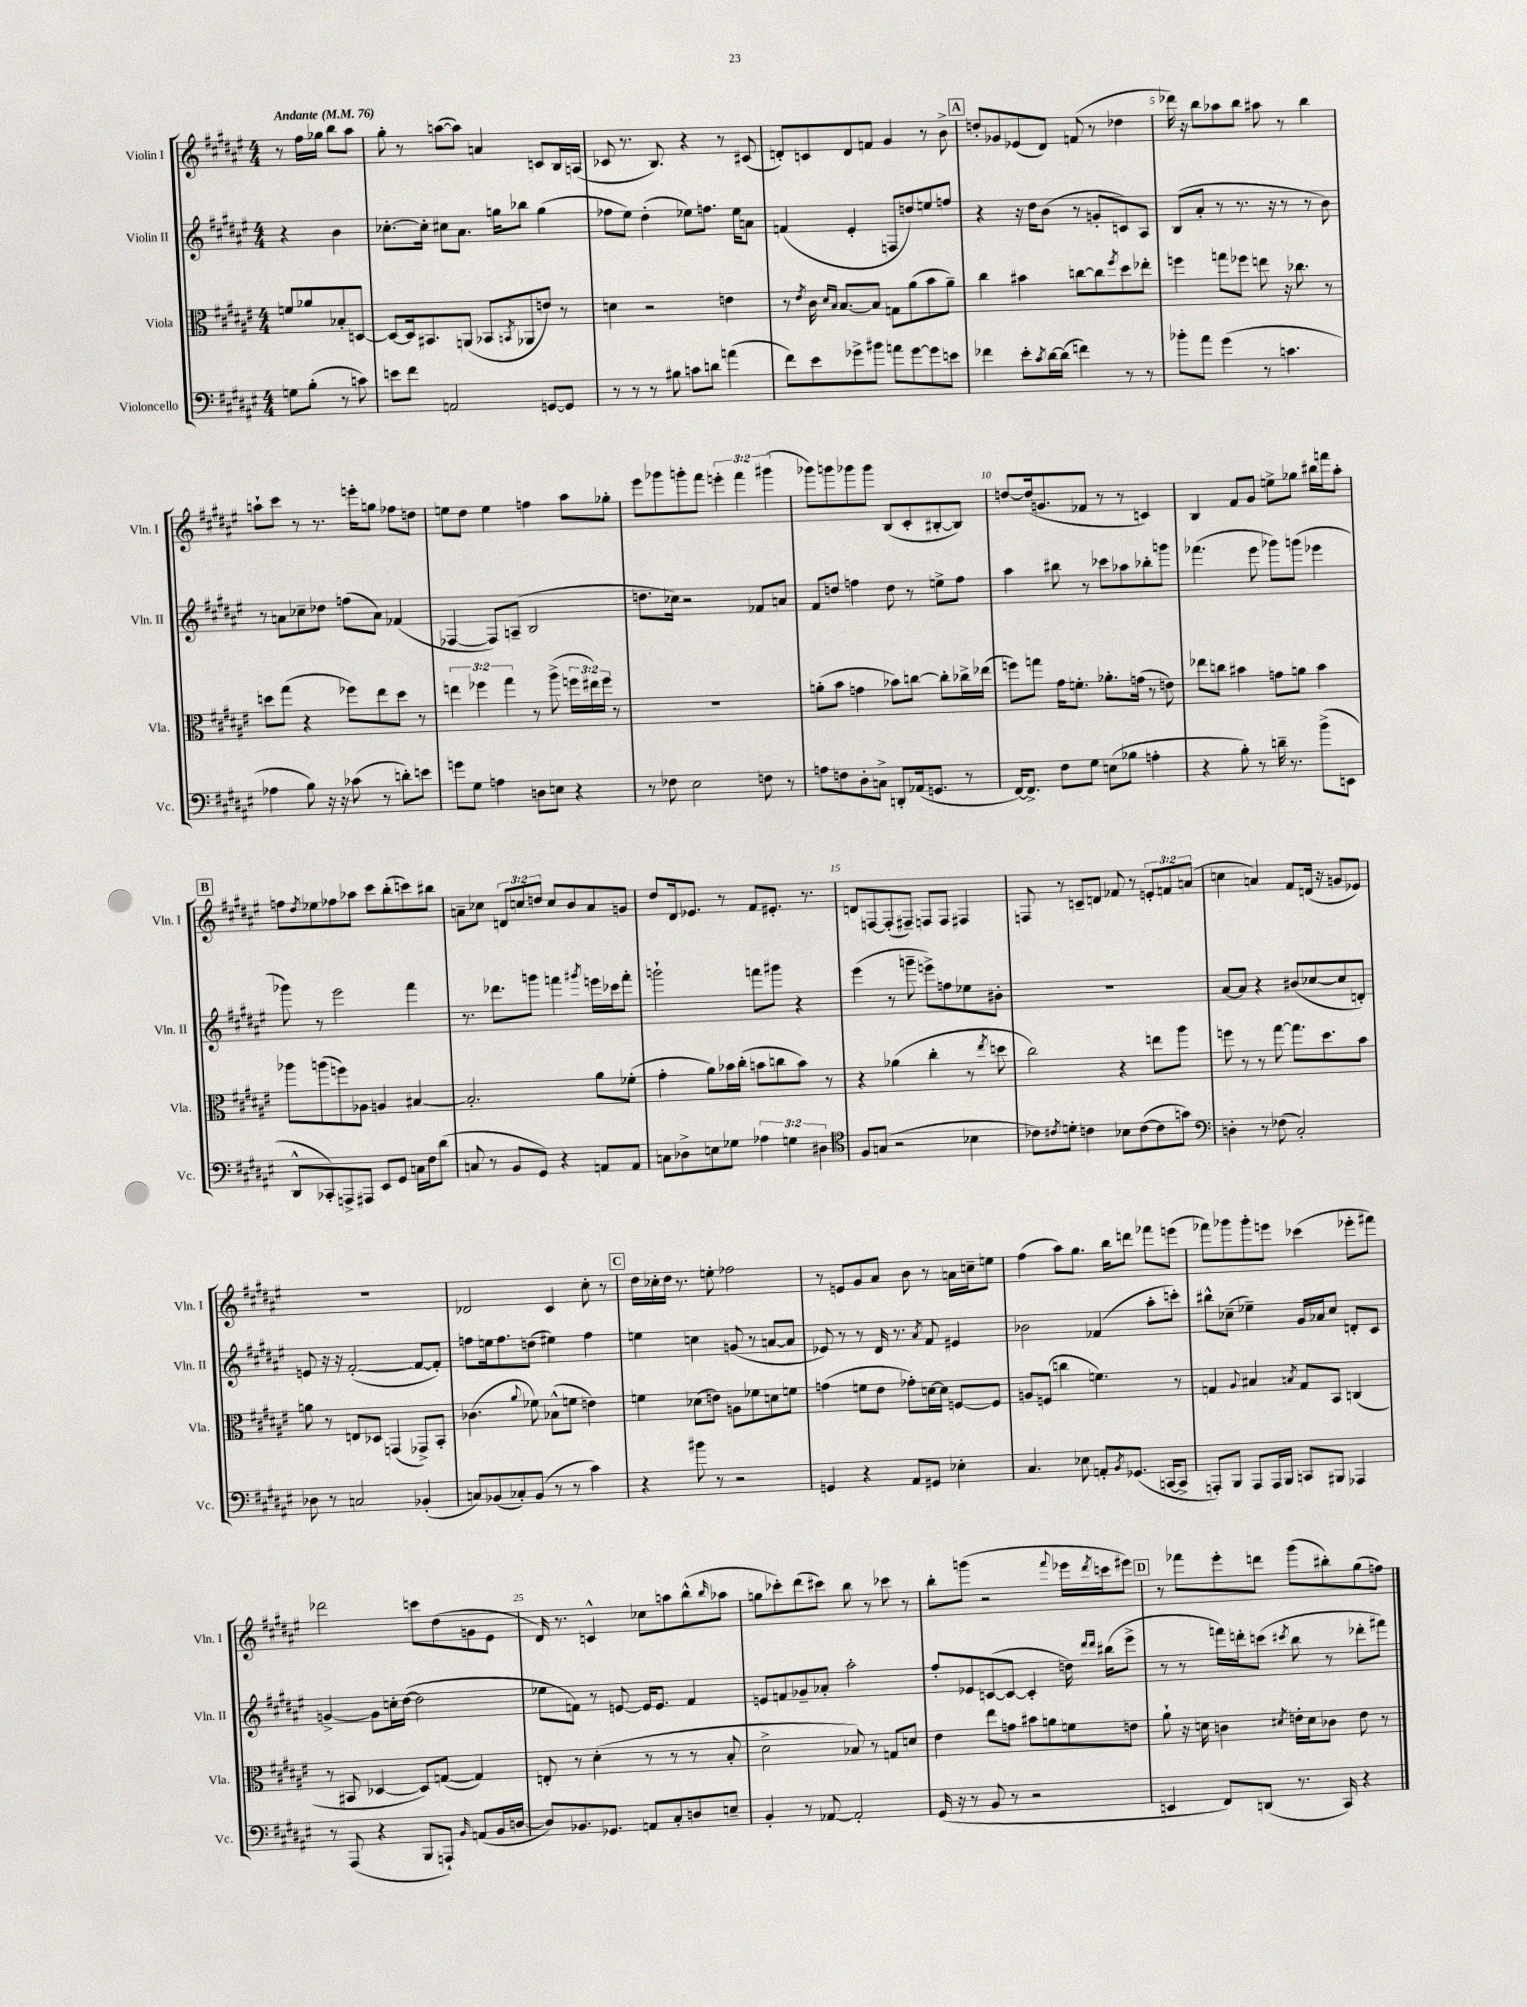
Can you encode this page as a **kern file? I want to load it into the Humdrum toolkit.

**kern	**kern	**kern	**kern
*staff4	*staff3	*staff2	*staff1
*clefF4	*clefC3	*clefG2	*clefG2
*k[f#c#g#d#a#e#]	*k[f#c#g#d#a#e#]	*k[f#c#g#d#a#e#]	*k[f#c#g#d#a#e#]
*M4/4	*M4/4	*M4/4	*M4/4
*MM76	*MM76	*MM76	*MM76
8G	8f	4r	8r
(8B'	8a-	.	16ff#
.	.	.	16gg-
8r	8B-'	4b	8bb
8c)	[8D	.	8aa#
=	=	=	=
8e	8D_	[8.cc-'	8gg#'
8f#	16D]	.	8r
.	8.BB#	16cc-']	.
2AA	.	8cc#	([8aa
.	(8AA	8.a#	8aa])
.	8BB-	.	4a
.	.	16gg	.
.	8qBB	.	.
.	8AA-	8bb-	.
[8GG	8e)	(4gg	8c
8GG]	8r	.	16B
.	.	.	(16A
=	=	=	=
8r	4d	8ff-	8c-
8r	.	8ee#)	8.r
8r	2r	(4dd#'	.
.	.	.	8.B)
8B#	.	.	.
8c	.	8ee-)	4r
8d	.	8.ff	.
(4a	4e	.	8r
.	.	16ee-	.
.	.	8a	(8c#
=	=	=	=
8f#)	8r	(4f	8d')
.	8qe#	.	.
8e#	16c#	.	8c
.	16qqd#	.	.
.	16qqB	.	.
.	[8.B	.	.
8g-^	.	4e#'	8d
8b#	8B]	.	8f
8a	8G	8F	4g#
[8g-	(8a#	8dd)	.
8g-]	8b	8ee	8r
8e	8a#~)	8ff	8b^
=	=	=	=
4f-	4cc#	4r	8dd'
.	.	.	8g-
8e#'	4b#	16r	(8e-
.	.	16dd#	.
8qc#	.	.	.
[16d#	.	(8b	8d#)
(16d#]	.	.	.
4f)	[8cc	8r	(8f
.	8cc]	8g'	8r
.	8qff#	.	.
8r	8dd#	8c)	4dd-
8r	8ee-'	8A#	.
=	=	=	=
8b-'	4ff	(8B	16ddd-)
.	.	.	16r
8a#	.	8a#'	8bb
(4g#	8gg	8r	8aa-
.	8ff-	8.r	8bb
8r	8ee	.	8aa#
.	.	16r	.
4.c	16r	8r	8r
.	8.cc-	.	.
.	.	8r	4bb
.	8r	8b)	.
=	=	=	=
4A-	8dd	8r	8aa`
.	(8gg#	8a	8ccc#
8B)	4r	8cc-~	8r
16r	.	8dd-	8.r
16r	.	.	.
(8c-	8ff-)	(8ff	.
.	.	.	16eee'
8r	8ee#	8a)	8gg
8d')	8dd	(4f-	8ff-
8e	8r	.	8dd
=	=	=	=
8g	6ee	[4F-	8ee
8G#	.	.	8dd#
.	6ff-	.	.
4A	.	8F-])	4ee
.	6gg#	.	.
.	.	(8A~	.
8D	8r	2B	4ff
8E	(8aa#^	.	.
4r	24ff	.	8aa#
.	24ee#)	.	.
.	24ff	.	.
.	8r	.	8gg-'
=	=	=	=
8r	1r	8.dd	8eee#
8F-	.	.	8ggg-
.	.	16cc-)	.
2E#	.	2r	8ggg'
.	.	.	8fff#
.	.	.	6eee'
.	.	.	6fff#
8F	.	8f-	.
.	.	.	(6ggg#
8r	.	8a	.
=	=	=	=
8A	(8a'	8f#	8ggg-)
8F	8b	8dd	8ggg
8D#'	4g	4ff	8ggg-
8C^	.	.	8ggg-
8DD'	8b-)	8dd	(8B
(16AA-	[8cc	8r	8c#'
8.GG	.	.	.
.	8cc']	8ee^	[8B#'
8r	16cc-^	8ff	8B#])
.	(16ee-	.	.
=	=	=	=
[16FF#)	8ff)	4aa#	[8dd
8.FF#^]	.	.	.
.	8gg	.	(16dd]
.	.	.	8.g
8F#	16g#	8bb#	.
.	8.f'	.	.
8G#	.	8r	8f-
(8E	8.a-'	8ccc-	8r
8B-	.	8aa-	8r
.	(16g	.	.
4A'	8r	8bb-'	4c)
.	8e)	8ggg	.
=	=	=	=
4r	8ee-	(4.fff-	4B
.	8cc	.	.
8B')	4b#	.	8f#
8r	.	8eee#	8g#
16d~	8g	8ggg-)	8ee^
8.r	.	.	.
.	8a	(8ggg	8gg-
(8b^	4b#	4eee-	16bb#
.	.	.	16fff
8EE	.	.	8aa#'
=	=	=	=
8DD#^^	8aa-	8ggg-)	8ff
.	.	.	8qdd#
8CC-')	(8aa	8r	8ee-
8AAA^	8ff)	2eee#	8ff-
8AAA#	8A-	.	8aa-
8EE#	4A	.	8ccc#
8GG#	.	.	(8bb'
16C	[4B#	4fff#	8ccc)
16F#	.	.	.
(8d#	.	.	8bb#
=	=	=	=
8C	2.B#']	8.r	8a~
8r	.	.	8cc-
.	.	8.ddd-	.
8BB	.	.	12d
.	.	.	12cc
8GG#)	.	8ggg	.
.	.	.	12dd
4r	.	4fff	8cc
.	.	.	8b
.	.	8qggg#	.
8AA	8a#	16eee	8a
.	.	16ccc-	.
8AA	(8f-'	8fff'	8g
=	=	=	=
8C	4g#'	2ggg`	8dd#
8D-^	.	.	16d#
.	.	.	8.e-
8E	8a#)	.	.
8G-	16b-	.	8r
.	(16cc#'	.	.
6A-	8b	8fff	8f#
.	8cc	8ggg#	8.e#'
6G	.	.	.
.	8b)	4r	.
.	.	.	8.r
6D#	.	.	.
.	8r	.	.
=	=	=	=
*clefC4	*	*	*
8F#	4r	(4eee#	8d
(8G	.	.	[8F
2r	(4a-	8r	(8F']
.	.	8ggg~	8F#~)
.	4cc#'	8eee^)	8F
.	.	8ff	8F
4B-	8r	8ee-	4F#
.	8qee#	.	.
.	8dd	8b#'	.
=	=	=	=
8c-)	2cc#)	1r	8F
8qc#	.	.	.
8d'	.	.	8r
4c	.	.	8c~
.	.	.	8d
8B-	4r	.	8f-
([8c	.	.	8r
8c]	8ee	.	12e'
.	.	.	12f
8g)	8aa#	.	.
.	.	.	(12a
=	=	=	=
*clefF4	*	*	*
4D'	8ff	[8a#	4cc
.	8r	8a#]	.
8r	8r	4r	4a)
(8F-	[8gg#	.	.
2C#')	8.gg#]	(8b#	8f#
.	.	[8cc-	(16d
.	8.dd#	.	16r
.	.	8cc-]	8g
.	8b	8d')	8e-)
=	=	=	=
8D-	8a	8e	1r
8r	8r	16r	.
.	.	16r	.
2C	8E	([2f#'	.
.	8D-	.	.
.	(4GG	.	.
(4BB-'	8GG-^)	8f#_	.
.	8BB'	8f#'])	.
=	=	=	=
8C)	(4.c-	8ff	2d-
(8BB-	.	16ee	.
.	.	8.ff	.
8C-')	.	.	.
.	8qqa#	.	.
(8BB-	8f-)	(8dd	.
8r	(8B-^^	4ee#)	4c#
8r	8f	.	.
4c#)	4e)	4ff	8cc#'
.	.	.	8r
=	=	=	=
4r	4f	4ee	16dd#
.	.	.	16cc-'
.	.	.	16dd#
.	.	.	8.r
8b#	(8d-	4cc	.
8r	8e)	.	8ee'
2r	8A	(8g	2ff-
.	8f-	8r	.
.	8d	[8a	.
.	8f	8a]	.
=	=	=	=
4GG	(4g	8e-)	8r
.	.	8r	8e
4r	8f	8r	8g#
.	8e#	16d#	8a#
.	.	8.r	.
8AA#	8g-')	.	8b
.	.	8qa#	.
8GG#	[16d	8f#	8r
.	16d]	.	.
4E-'	[8F	4e#	16a
.	.	.	16cc~
.	8F]	.	8ee
=	=	=	=
4.C#	8A	2b-	(4ff#
.	(8F	.	.
.	4cc	.	8aa#)
8E-	.	.	8.gg#
8AA'	4.f)	(4f-	.
.	.	.	16bb
8qBB	.	.	.
(8.GG-	.	.	8ddd
.	.	8aa#'	8fff-
[16CC	.	.	.
8CC^]	8r	8ccc')	(8eee
=	=	=	=
8AAA')	4G	8bb#^^	8fff-)
8BBB	.	(8cc-~	8ggg-
.	8qqA#	.	.
8AAA	4B#	4ee-~)	8ggg-'
16AAA	.	.	8eee
16BBB	.	.	.
.	8qB	.	.
8CC	8G	16g#	(4ccc-
.	.	16a-	.
8BBB#	8BB	8cc-	.
4AAA-	(4C	8d'	8eee-'
.	.	8c#	8fff#)
=	=	=	=
8r	8r	[4g^	2ddd-
(8AAA#	8BB#	.	.
4r	[4D-	8g]	.
.	.	16cc'	.
.	.	([16dd#	.
8BBB	8D-])	2dd#]	8ccc
8AAA`)	([8G	.	(8dd#
16qqBB	.	.	.
(8AA	4G])	.	8g
16BB	.	.	8e#
[16D	.	.	.
=	=	=	=
8D])	8E'	8ee-	16d#)
.	.	.	8.r
8.BB-	8r	8f)	.
.	(4d#'	8r	4c^^
8.GG-	.	.	.
.	.	[8e	.
8AA	8r	16e]	8cc-
.	.	8.e	.
8C#'	8r	.	8aa
8D	8r	4f	(8bb^^
.	.	.	16qqbb
8E~	8B'	.	8aa-
=	=	=	=
4BB'	2d#^	8e	8gg
.	.	8f	8ccc-')
8r	.	8g-~	(8ddd#
[8AA-	.	8a-'	8ccc#)
2AA-']	8B-)	2aa#'	8bb
.	8r	.	8r
.	8G	.	8ccc-
.	8d	.	8r
=	=	=	=
(16GG#	4e#	8ff#'	8bb'
16r	.	.	.
8r	.	8e-	(8ggg
8BB	8ee#	([8c	2r
8r	8g	8c_	.
2r	8b#	4c']	.
.	8a	.	.
.	.	.	8qqfff#
.	8f	16dd)	16eee-
.	.	16qqddd#	.
.	.	16qqddd#	8qddd#
.	.	(16bb#	16ccc
.	8e	8eee#^	8eee#)
=	=	=	=
4EE	8a#`	8r	8r
.	16r	8r	8fff-
.	16d	.	.
8FF#)	4c	16fff)	8eee#'
.	.	16ddd'	.
(8DD	.	(8ccc	8ddd
.	8qd#	8qccc#	.
8.r	16e'	8bb	(8ggg#
.	16d#	.	.
.	8c-	8r	8bb#')
16CC#)	.	.	.
4r	8e	8ddd-'	(8gg#
.	8r	8fff#)	8ff)
==	==	==	==
*-	*-	*-	*-
